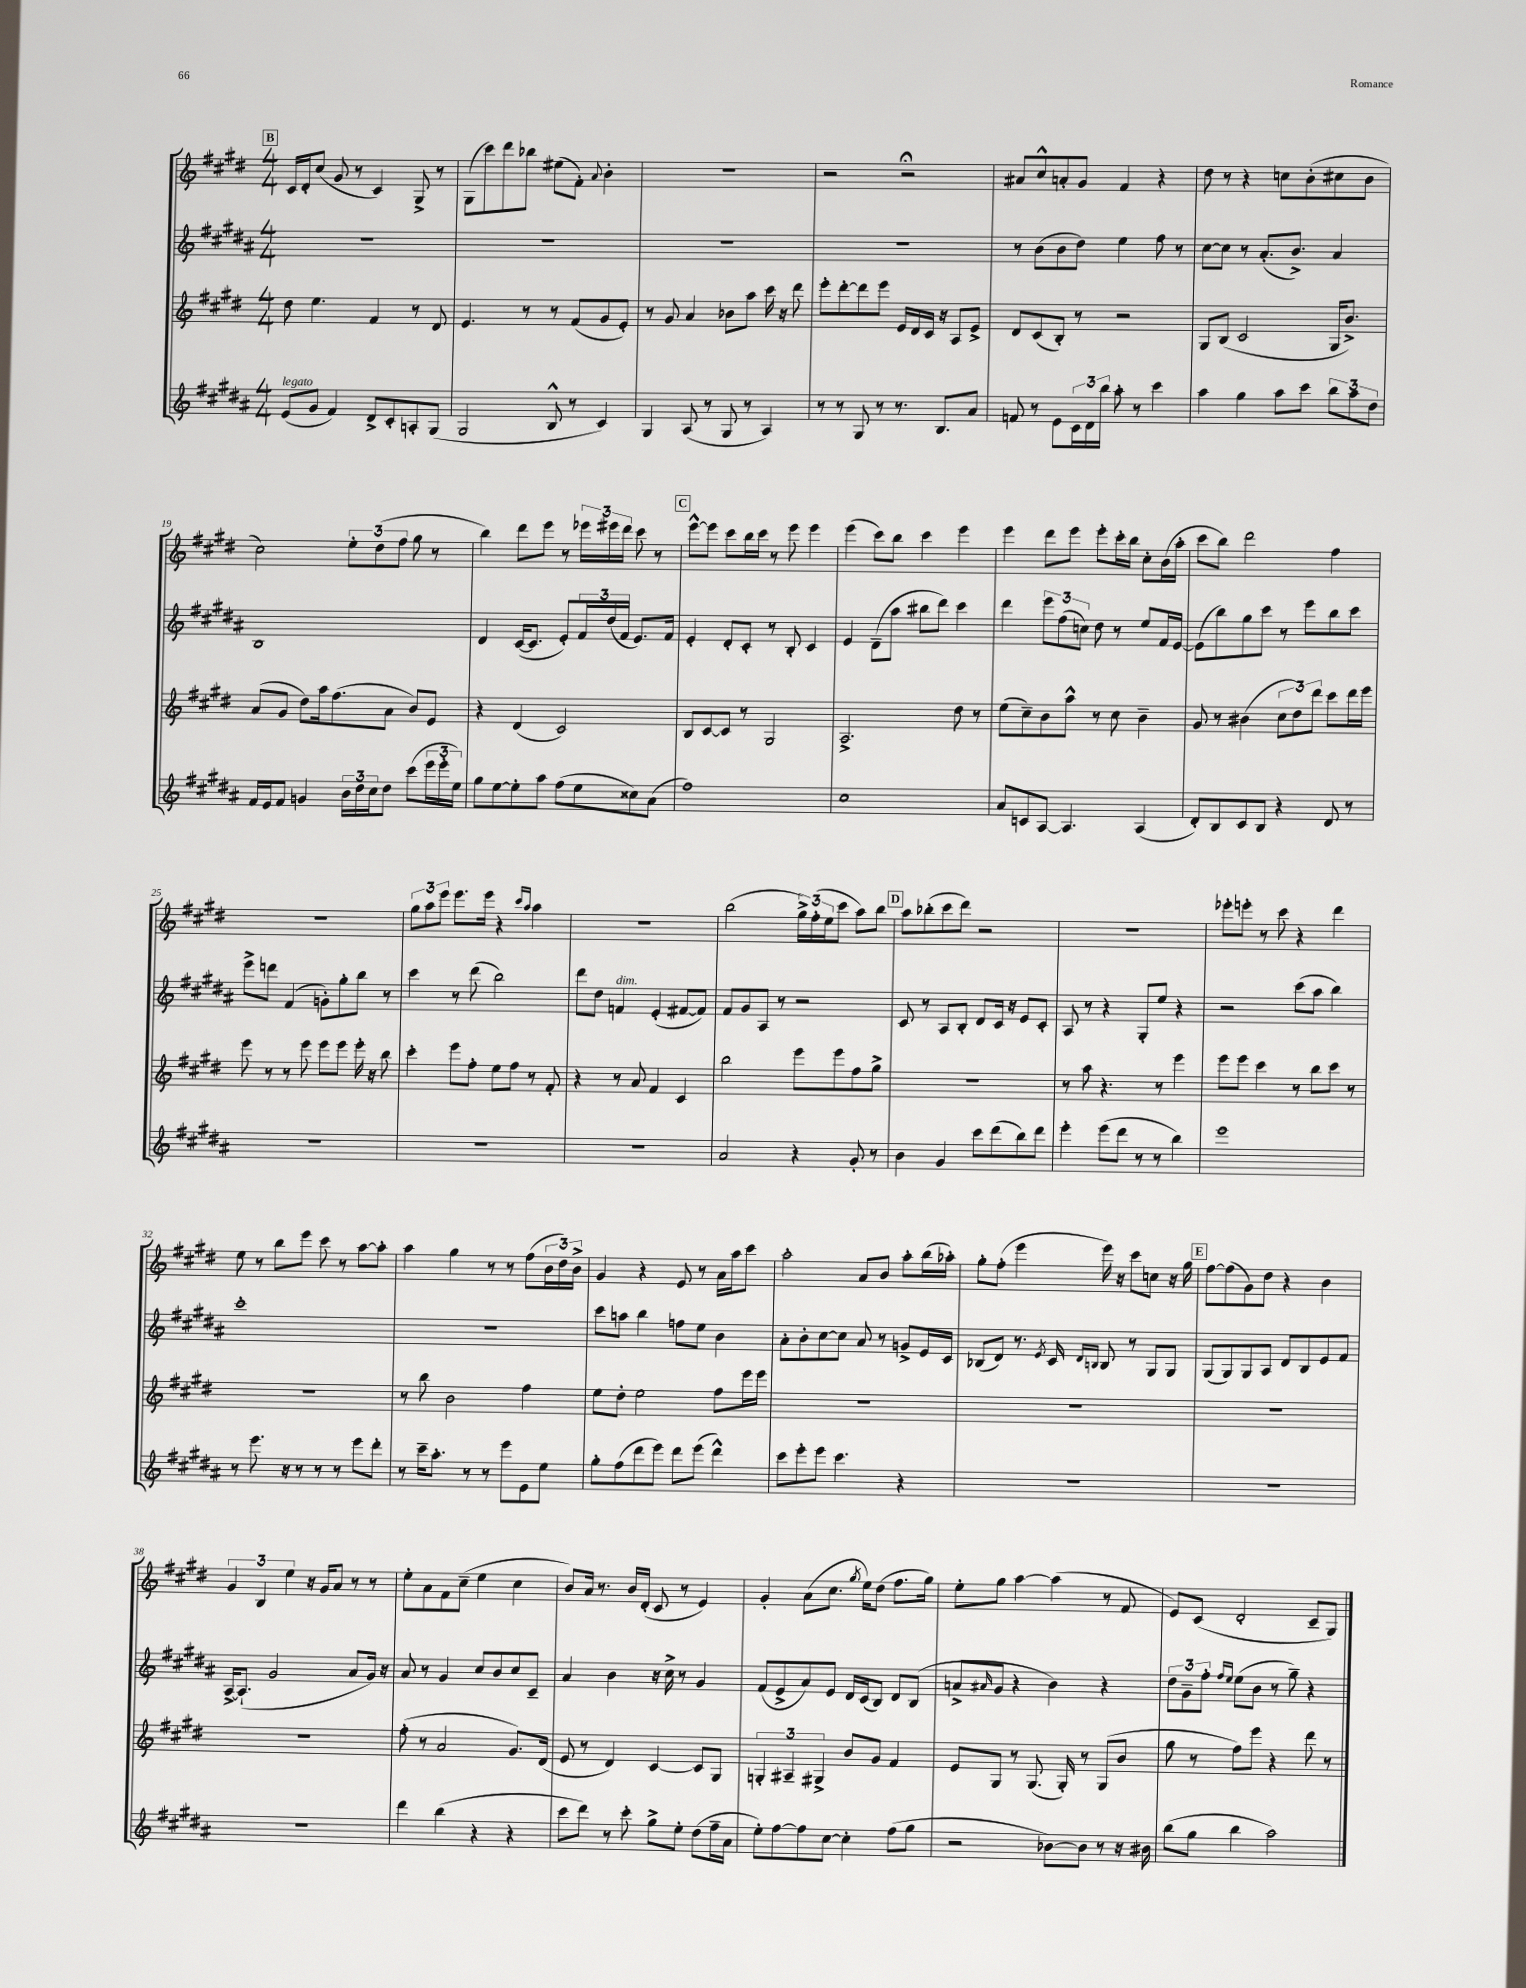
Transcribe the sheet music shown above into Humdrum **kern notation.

**kern	**kern	**kern	**kern
*staff4	*staff3	*staff2	*staff1
*clefG2	*clefG2	*clefG2	*clefG2
*k[f#c#g#d#a#]	*k[f#c#g#d#]	*k[f#c#g#d#a#]	*k[f#c#g#d#]
*M4/4	*M4/4	*M4/4	*M4/4
(8e	8dd#	1r	16c#
.	.	.	16d#'
8g#	4.ee	.	(8cc#
4f#)	.	.	8g#
.	.	.	8r
8d#^	4f#	.	4c#)
8c#'	.	.	.
8A'	8r	.	8G#^
(8G#	8d#	.	8r
=	=	=	=
2G#	4.e	1r	(8G#
.	.	.	8ccc#)
.	.	.	8ddd#
.	8r	.	8bb-
8B^^	8r	.	(8ee#
8r	(8f#	.	8f#')
.	.	.	8qqa
4c#)	8g#	.	4b'
.	8e')	.	.
=	=	=	=
4G#	8r	1r	1r
.	8g#	.	.
(8A#	4a	.	.
8r	.	.	.
8G#	8b-	.	.
8r	8aa	.	.
4A#)	16ccc#	.	.
.	16r	.	.
.	8ddd#	.	.
=	=	=	=
8r	8eee'	1r	2r
8r	[8ddd#'	.	.
8G#	8ddd#]	.	.
8r	8eee	.	.
8.r	16e	.	2r;
.	16d#	.	.
.	16c#	.	.
8.B	16r	.	.
.	8A	.	.
8a#	8e^	.	.
=	=	=	=
8f	8d#	8r	8a#
8r	(8c#	(8b	8cc#^^
8e	8B')	8b	8a'
24c#	8r	8dd#)	8g#
24d#	.	.	.
24bb	.	.	.
8aa#'	2r	4ee	4f#
8r	.	.	.
4ccc#	.	8ff#	4r
.	.	8r	.
=	=	=	=
4aa#	8G#	[8cc#	8dd#
.	(8B	8cc#]	8r
4gg#	2c#	8r	4r
.	.	(8.a#'	.
8aa#	.	.	8cc
.	.	8.b^)	.
8ccc#	.	.	(8b'
12bb	16G#	4a#	8cc#
.	8.b^)	.	.
12aa#	.	.	.
.	.	.	8b
12dd#	.	.	.
=	=	=	=
16f#	(8a	1B	2cc#)
16e	.	.	.
8f#	8g#	.	.
4g	8dd#)	.	.
.	16aa	.	.
.	(8.ff#	.	.
24b	.	.	12ee'
24dd#	.	.	.
24cc#	.	.	(12dd#
8dd#	8a	.	.
.	.	.	12ff#
(8ccc#	8b)	.	8gg#
24eee	8e	.	8r
24eee'	.	.	.
24ee)	.	.	.
=	=	=	=
8gg#	4r	4d#	4bb)
[8ee	.	.	.
8ee']	(4d#	([16c#	8ddd#
.	.	8.c#]	.
8aa#	.	.	8eee
(8ff#	2c#)	8e')	8r
8ee	.	24f#	24eee-
.	.	(24dd#	24eee#
.	.	24f#	24ddd#
8cc##)	.	8.e)	8ccc#
(8a#	.	.	8r
.	.	16f#	.
=	=	=	=
1ff#)	8B	4e'	[8eee^^
.	[8c#	.	8eee]
.	8c#]	8d#'	8ccc#
.	8r	8c#'	16bb
.	.	.	16ccc#
.	2G#	8r	8r
.	.	8B'	8eee
.	.	4c#	4eee
=	=	=	=
1cc#	2.A^	4e	(4eee
.	.	(8d#~	8ccc#)
.	.	8aa#	8bb
.	.	8bb#	4ccc#
.	.	8ddd#)	.
.	8dd#	4ccc#	4eee
.	8r	.	.
=	=	=	=
8a#	(8ee	4ddd#	4eee
8c	8cc#~)	.	.
[8A#	8b	12eee	8ddd#
.	.	(12ff#	.
4.A#]	8aa^^	.	8eee
.	.	12cc)	.
.	8r	8dd#	8eee'
.	8cc#	8r	16ccc#'
.	.	.	16bb
(4A#	4b~	8ee	8cc#'
.	.	16f#	(16b
.	.	[16e	16aa'
=	=	=	=
8d#')	8g#	(8e]	8ccc#
8B	8r	8bb)	8bb)
8c#	(4b#	8gg#	2ddd#
8B	.	8ccc#	.
4r	12cc#	8r	.
.	12dd#)	.	.
.	.	8eee	.
.	12ddd#	.	.
8d#	8ccc#	8bb	4ff#
8r	16ddd#	8ccc#	.
.	16eee	.	.
=	=	=	=
1r	8eee	8eee^	1r
.	8r	8ddd	.
.	8r	(4f#	.
.	8eee	.	.
.	8eee	8g')	.
.	8eee	8gg#'	.
.	16eee'	8bb	.
.	16r	.	.
.	8bb	8r	.
=	=	=	=
1r	4ccc#'	4ccc#	12gg#
.	.	.	12aa
.	.	.	12eee
.	8eee	8r	8.eee
.	8ff#'	(8ddd#	.
.	.	.	16eee
.	8ee	2bb)	4r
.	8ff#	.	.
.	.	.	16qqccc#
.	.	.	16qqaa
.	8r	.	4aa
.	8f#'	.	.
=	=	=	=
1r	4r	8ddd#	1r
.	.	8dd#	.
.	8r	4f	.
.	8a	.	.
.	4f#	(4e'	.
.	4c#	[8f#	.
.	.	8f#])	.
=	=	=	=
2a#	2bb	8f#	(2bb
.	.	8g#	.
.	.	8A#	.
.	.	8r	.
4r	8eee	2r	24gg#^)
.	.	.	(24ff#'
.	.	.	24ee
.	8eee	.	8ccc#
8g#'	8ff#	.	8aa)
8r	8gg#^	.	8bb
=	=	=	=
4b	1r	8c#	8aa
.	.	8r	(8bb-'
4g#	.	8A#	8ccc#
.	.	8B'	8ddd#)
8ccc#	.	8d#	2r
(8ddd#	.	16c#	.
.	.	16r	.
8bb)	.	8e	.
8ddd#	.	8c#'	.
=	=	=	=
4eee'	8r	8A#	1r
.	8aa	8r	.
(8eee	4.r	4r	.
8ddd#	.	.	.
8r	.	8G#'	.
8r	8r	8ee	.
4bb)	4eee	4r	.
=	=	=	=
1eee	8eee	2r	8eee-'
.	8eee	.	8eee'
.	4ccc#	.	8r
.	.	.	8ccc#
.	8r	(8ccc#	4r
.	8bb	8aa#	.
.	8ccc#	4bb)	4ddd#
.	8r	.	.
=	=	=	=
8r	1r	1ccc#'	8ee
8.eee	.	.	8r
.	.	.	8bb
16r	.	.	.
8r	.	.	8eee
8r	.	.	8ccc#
8r	.	.	8r
8eee	.	.	[8aa
8ddd#'	.	.	8aa']
=	=	=	=
8r	8r	1r	4aa
16ccc#~	8bb	.	.
8.aa#'	.	.	.
.	2b	.	4gg#
8r	.	.	.
8r	.	.	8r
8eee	.	.	8r
8e	4ff#	.	(8ff#
8ee	.	.	24b
.	.	.	24dd#)
.	.	.	24b^
=	=	=	=
8gg#'	8ee	8ccc#	4g#
(8ff#	8dd#'	8aa	.
8ddd#	2ee	4bb	4r
8eee)	.	.	.
8ddd#	.	8ff	8e
(8eee	.	8ee	8r
4ddd#^^)	8ff#	4b	16a
.	.	.	16aa
.	16eee	.	8ccc#
.	16eee	.	.
=	=	=	=
8ccc#	1r	8a#'	2aa'
8eee'	.	8b'	.
8eee	.	[8cc#	.
4.ccc#	.	8cc#]	.
.	.	8a#	8a
.	.	8r	8b
4r	.	8g^	8aa'
.	.	16e	(16bb
.	.	16c#	16aa-')
=	=	=	=
1r	1r	(8B-	8gg#'
.	.	8d#)	(8ff#'
.	.	8.r	4eee
.	.	8qe	.
.	.	16c#	.
.	.	16qqd#	.
.	.	16qqB	.
.	.	8B	16eee)
.	.	.	16r
.	.	8r	8ccc#
.	.	8G#	8cc
.	.	8G#	16r
.	.	.	16gg#
=	=	=	=
1r	1r	(8G#	[8ff#
.	.	8G#)	(8ff#]
.	.	8G#	8g#)
.	.	8A#	8dd#
.	.	8d#	4r
.	.	8B	.
.	.	8e	4b
.	.	8f#	.
=	=	=	=
1r	1r	[16A#^	6g#
.	.	(8.A#`]	.
.	.	.	6B
.	.	2g#	.
.	.	.	6ee
.	.	.	16r
.	.	.	16g#
.	.	.	8a
.	.	8a#	8r
.	.	16g#)	8r
.	.	16r	.
=	=	=	=
4ddd#	(8ff#'	8a#	8ee'
.	8r	8r	8a
(4bb	2a	4g#	8f#
.	.	.	(8cc#~
4r	.	8cc#	4ee
.	.	8b	.
4r	8.g#)	8cc#	4cc#
.	.	8c#~	.
.	(16d#	.	.
=	=	=	=
8ccc#	8e	4a#	8b)
8ddd#)	8r	.	16a
.	.	.	8.r
8r	4d#)	4b	.
8ccc#'	.	.	16b
.	.	.	(16d#'
8gg#^	[4c#	16r	8c#
.	.	16cc#^	.
8ee'	.	8r	8r
(8dd#	8c#]	4g#	4e)
16ff#~	8G#	.	.
16a#	.	.	.
=	=	=	=
8ee')	6G'	(8f#	4g#'
[8ff#	.	8e^	.
.	6A#~	.	.
8ff#]	.	8a#)	(8a
.	6G#^	.	.
[8cc#	.	8e	8.cc#
4cc#']	8b	16d#	.
.	.	.	8qgg#
.	.	(16c#	16ee)
.	8g#	8B)	(8dd#
(8ff#	4f#	8d#	8.ff#
8gg#	.	(8B	.
.	.	.	16gg#)
=	=	=	=
2r	8e	8a^	8ee'
.	.	16qqa#	.
.	8G#	8g#	8gg#
.	8r	4r	[4aa
.	(8.G#	.	.
[8b-)	.	4b)	(4aa]
.	16G#')	.	.
8b-]	8r	.	.
8r	(8G#	4r	8r
16r	8b	.	8f#
16b#	.	.	.
=	=	=	=
(8bb	8gg#	12dd#	8e)
.	.	12g#~	.
8gg#	8r	.	(8c#
.	.	12ff#'	.
.	.	16qqff#	.
.	.	16qqee	.
4bb	8ff#)	(8ee	2d#'
.	8eee	8b	.
2aa#)	4r	8r	.
.	.	8gg#~)	.
.	8ddd#	4r	8c#~
.	8r	.	8G#)
==	==	==	==
*-	*-	*-	*-
